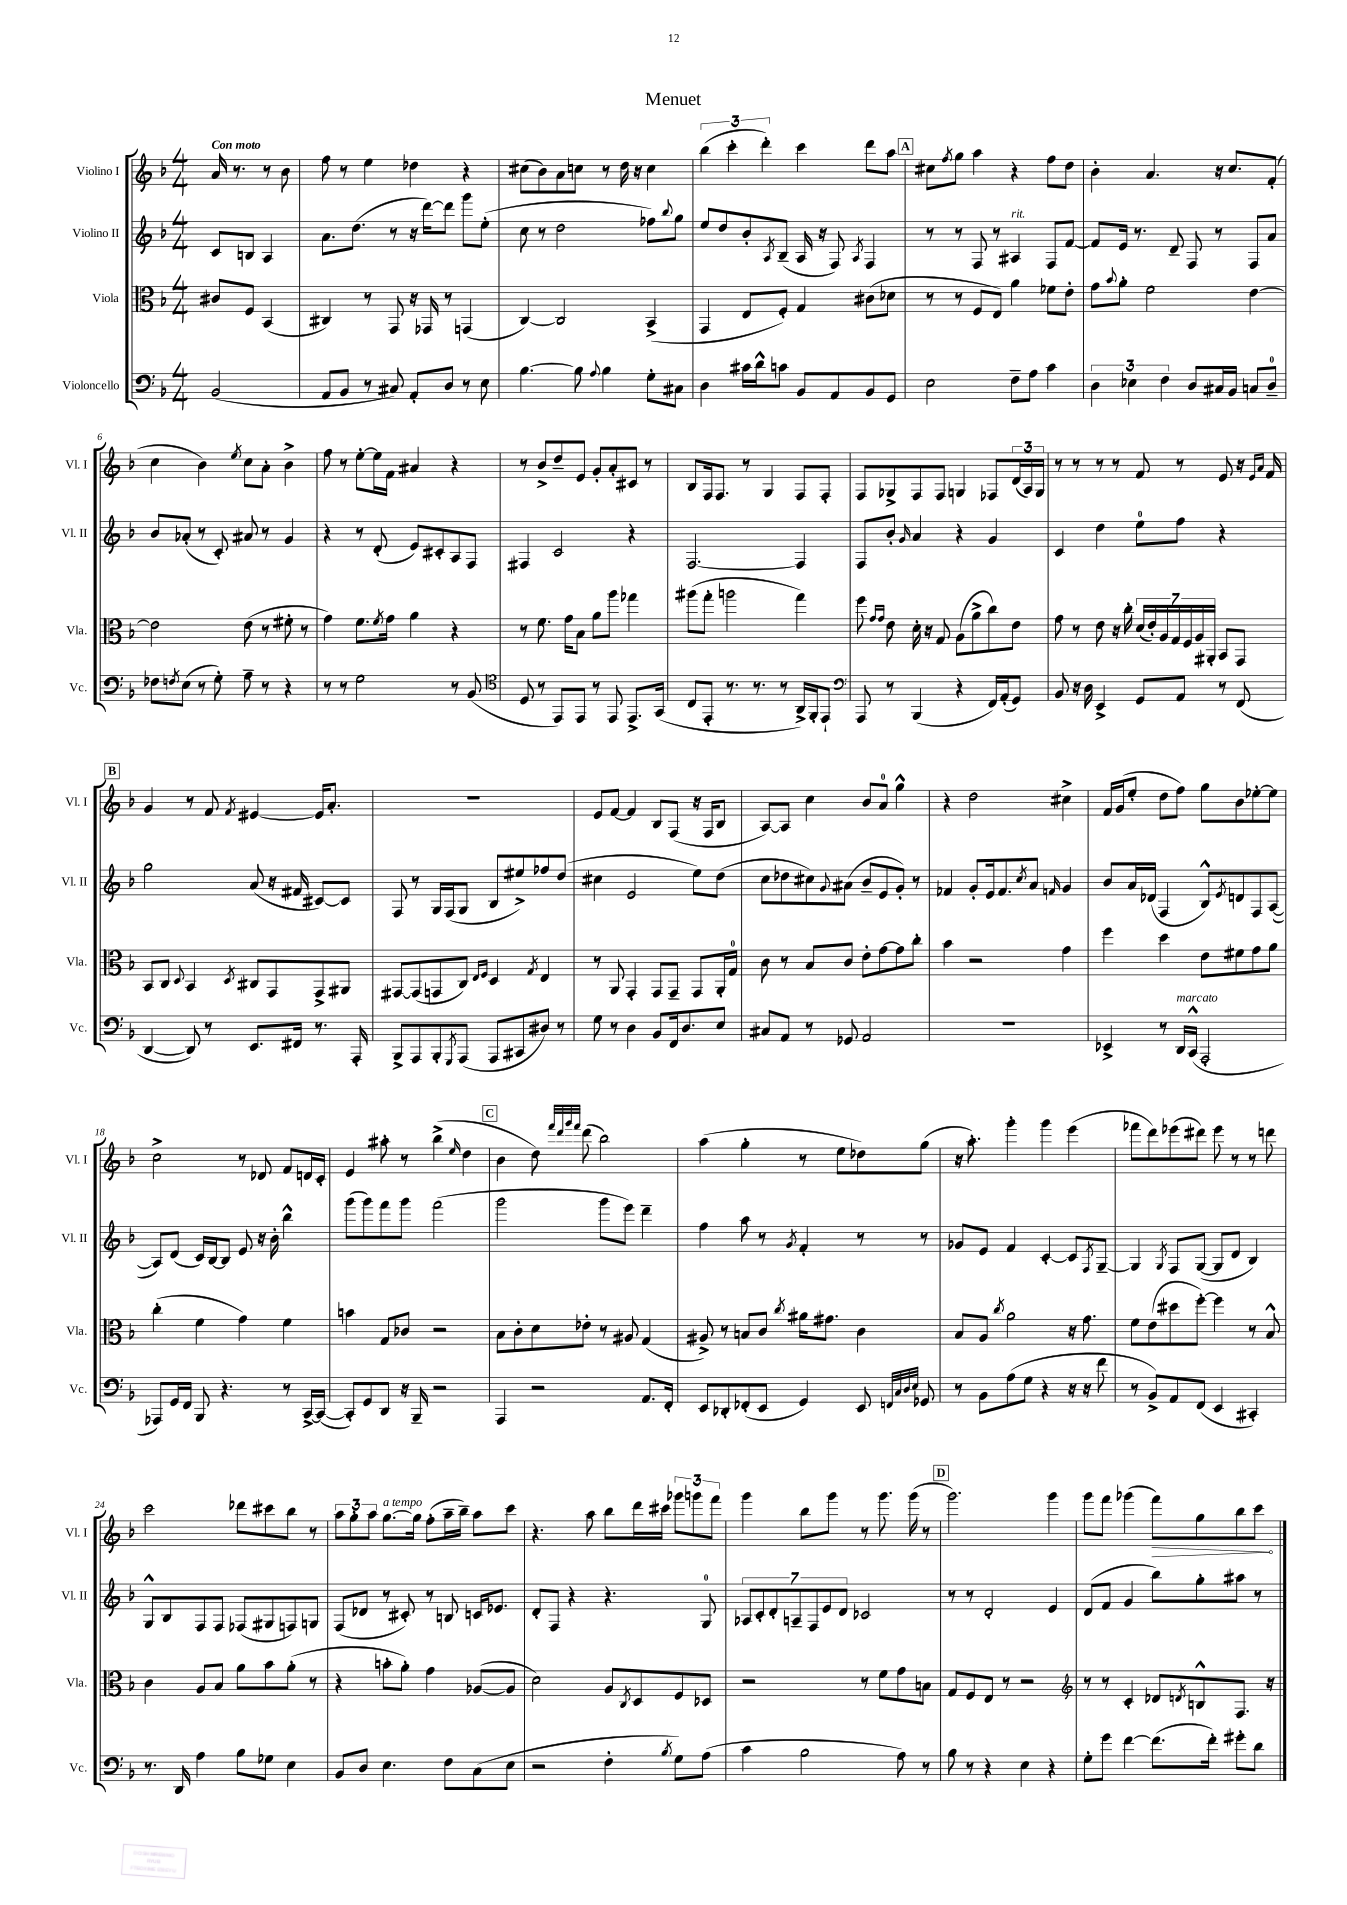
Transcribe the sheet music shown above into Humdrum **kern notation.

**kern	**kern	**kern	**kern	**dynam
*part4	*part3	*part2	*part1	*part1
*staff4	*staff3	*staff2	*staff1	*staff1
*I"Violoncello	*I"Viola	*I"Violino II	*I"Violino I	*
*I'Vc.	*I'Vla.	*I'Vl. II	*I'Vl. I	*
*clefF4	*clefC3	*clefG2	*clefG2	*
*k[b-]	*k[b-]	*k[b-]	*k[b-]	*
*M4/4	*M4/4	*M4/4	*M4/4	*
=	=	=	=	=
!	!	!	!LO:TX:a:B:t=Con moto	!
(2BB-/	8c#X/L	8c/L	16a/	.
.	.	.	8.r	.
.	8F/J	8Bn/J	.	.
.	(4BB-/	4A/	8r	.
.	.	.	8b-\	.
=1	=1	=1	=1	=1
8AA/L	4C#X/)	8.a\L	8ff\	.
8BB-/J	.	.	8r	.
.	.	(8.dd\J	.	.
8r	8r	.	4ee\	.
8C#X/)	8GG/	8r	.	.
8AA'/L	16r	16r	4dd-X\	.
.	16GG-X/	[16ddd\KL)	.	.
8D/J	8r	8ddd\J]	.	.
8r	(4GGn/	8ggg\L	4r	.
8E\	.	(8ee'\J	.	.
=2	=2	=2	=2	=2
[4.B-\	[4C/)	8cc\	(8cc#X\L	.
.	.	8r	8b-\)	.
.	2C/]	2dd\	8a\	.
8B-\]	.	.	8ccn\J	.
8qqA/	.	.	.	.
4B-\	.	.	8r	.
.	.	.	16dd\	.
.	.	.	16r	.
8G'\L	(4BB-^/	8ff-X\L)	4cc\	.
.	.	8qqbb-/	.	.
8C#X\J	.	8gg\J	.	.
=3	=3	=3	=3	=3
4D\	4GG/	8ee/L	(6bb-\	.
.	.	8dd/	.	.
.	.	.	6ccc'\	.
16c#X\LL	8E/L	8b-'/	.	.
16d^^\J	.	.	.	.
.	.	.	6ddd'\)	.
.	.	8qA/	.	.
8cn\J	8F'/J)	(8B-~/J	.	.
8BB-/L	4G/	16A/	4ccc\	.
.	.	16r	.	.
8AA/	.	8F/)	.	.
.	.	8qA/	.	.
8BB-/	(8c#X\L	4F/	8ddd\L	.
8GG/J	8d-X\J	.	8aa\J	.
!!LO:REH:place=s1:t=A
=4	=4	=4	=4	=4
2E\	8r	8r	8cc#X\L	.
.	.	.	8qff/	.
.	8r	8r	8gg\J	.
.	8F/L	8F/	4aa\	.
.	8E/J)	8r	.	.
!	!	!LO:TX:a:i:t=rit.	!	!
8F~\L	4a\	4A#X/	4r	.
8A\J	.	.	.	.
4c\	8f-X\L	8F/L	8ff\L	.
.	8e'\J	[8f/J	8dd\J	.
=5	=5	=5	=5	=5
6D\	8g\L	8f/L]	4b-'\	.
.	8qqb-/	.	.	.
.	8a'\J	16e/Jk	.	.
6E-X\	.	.	.	.
.	.	8.r	.	.
.	2f\	.	4.a/	.
6F\	.	.	.	.
.	.	8d~/	.	.
8D/L	.	8F/	.	.
16C#X/L	.	8r	16r	.
16BB-/JJ	.	.	8.cc/L	.
8Cn/L	[4e\	8F/L	.	.
8D~/J	.	8a/J	(8f'/J	.
!!LO:LB:g=z
=6	=6	=6	=6	=6
8F-X\L	2e\]	8b-/L	4cc\	.
8qFn/	.	.	.	.
(8E\J	.	(8a-X'/J	.	.
8r	.	8r	4b-\)	.
8G'\)	.	8c'/)	.	.
.	.	.	8qee/	.
8A~\	(8e\	8a#X/	8cc\L	.
8r	8r	8r	8a'\J	.
4r	8f#X'\	4g/	4b-^\	.
.	8r	.	.	.
=7	=7	=7	=7	=7
8r	4g\)	4r	8ff\	.
8r	.	.	8r	.
2G\	8.f\L	8r	[8ee'\L	.
.	.	(8d'/	16ee\L]	.
.	8qf/	.	.	.
.	16g\Jk	.	16f\JJ	.
.	4a\	8e/L)	4a#X/	.
.	.	8c#X'/	.	.
8r	4r	8A/	4r	.
(8BB-/	.	8F/J	.	.
=8	=8	=8	=8	=8
*clefC4	*	*	*	*
8D/	8r	4F#X/	8r	.
8r	8.f\	.	8b-^/L	.
8EE/L)	.	2c/	8dd~/	.
.	16g\KL	.	.	.
8EE/J	8B-\J	.	8e/J	.
8r	8a\L	.	8g'/L	.
8EE/	8aa\J	.	8a'/	.
8.EE^/L	4gg-X\	4r	8c#X/J	.
.	.	.	8r	.
(16GG/Jk	.	.	.	.
=9	=9	=9	=9	=9
8C/L	(8aa#X\L	[2.F/	8B-/L	.
8EE'/J	8gg'\J	.	16F/k	.
.	.	.	8.F/J	.
8.r	2aan\	.	.	.
.	.	.	8r	.
8.r	.	.	.	.
.	.	.	4G/	.
8r	.	.	.	.
16AA^/LL)	4gg\)	4F/]	8F/L	.
16FF'/J	.	.	.	.
8EE`/J	.	.	8F'/J	.
=10	=10	=10	=10	=10
*clefF4	*	*	*	*
8AAA/	8ff\	8F/L	8F/L	.
.	16qqg/LL	.	.	.
.	16qqg/JJ	.	.	.
8r	8e\	8b-'/J	8G-X^/	.
.	.	16qqg/	.	.
(4BBB-/	16d'\	4a/	8F/	.
.	16r	.	.	.
.	8G/	.	8F/J	.
4r	(8A\L	4r	4Gn/	.
.	8a^\	.	.	.
16FF/LL)	8cc\)	4g/	8F-X/L	.
(16AA'/J	.	.	.	.
8GG/J)	8e\J	.	(24d/L	.
.	.	.	24A/)	.
.	.	.	24G/JJ	.
=11	=11	=11	=11	=11
8BB-/	8g\	4c/	8r	.
16r	8r	.	8r	.
16D\	.	.	.	.
4EE^/	8e\	4dd\	8r	.
.	16r	.	8r	.
.	16cc'\	.	.	.
8GG/L	(28d/LL	8ee\L	8f/	.
.	28e'/)	.	.	.
.	28A/	.	.	.
.	28G/	.	.	.
8AA/J	.	8ff\J	8r	.
.	28F/	.	.	.
.	28A/	.	.	.
.	28AA#X'/JJ	.	.	.
8r	8BB-/L	4r	8e/	.
(8FF/	8GG/J	.	16r	.
.	.	.	16qqe/LL	.
.	.	.	16qqa/JJ	.
.	.	.	16f/	.
!!LO:LB:g=z
!!LO:REH:place=s1:t=B
=12	=12	=12	=12	=12
[4DD/	8BB-/L	2gg\	4g/	.
.	8C/J	.	.	.
.	8qqD/	.	.	.
8DD/])	4BB-/	.	8r	.
8r	.	.	8f/	.
.	8qD/	.	8qf/	.
8.EE/L	8C#X/L	(8a/	[4e#X/	.
.	8GG/	16r	.	.
16FF#X/Jk	.	16f#X/	.	.
8.r	8GG^/	[8c#X/L)	16e#/KL]	.
.	.	.	8.a'/J	.
.	8AA#X/J	8c#/J]	.	.
16AAA'/	.	.	.	.
=13	=13	=13	=13	=13
8BBB-^/L	[8GG#X/L	8F/	1r	.
8AAA/	(8GG#/]	8r	.	.
8BBB-'/	8GGn/	16G/LL	.	.
.	.	(16F/J	.	.
8qGGG/	.	.	.	.
(8AAA/J	8C/J)	8G/J	.	.
.	16qqE/LL	.	.	.
.	16qqF/JJ	.	.	.
8AAA/L	4D/	8B-/L	.	.
8CC#X/	.	8ee#X^/)	.	.
.	8qG/	.	.	.
8D#X/J)	4E/	8ff-X/	.	.
8r	.	(8dd/J	.	.
=14	=14	=14	=14	=14
8G\	8r	4cc#X\	8e/L	.
8r	8AA/	.	[8f/J	.
4D\	4GG'/	2e/	4f/]	.
8BB-/L	8GG/L	.	8B-/L	.
16FF/k	8GG~/J	.	(8F/J	.
8.D/	.	.	.	.
.	8GG/L	8ee\L)	16r	.
.	.	.	16F/KL	.
8E/J	16AA'/L	(8dd\J	8B-/J	.
.	16G/JJ	.	.	.
=15	=15	=15	=15	=15
8C#X/L	8c\	8cc\L	[8A/L)	.
8AA/J	8r	8dd-X\	8A/J]	.
8r	8B-/L	8cc#X\)	4cc\	.
.	.	8qqg/	.	.
8GG-X/	8c/J	(8a#X\J	.	.
2AA/	8e'\L	8b-~/L	8b-/L	.
.	[8g\	8e/	8a/J	.
.	8g\]	8g'/J)	4gg^^\	.
.	8cc'\J	8r	.	.
=16	=16	=16	=16	=16
1r	4b-\	4f-X/	4r	.
.	2r	8g'/L	2dd\	.
.	.	16e/k	.	.
.	.	8.f-/	.	.
.	.	8qcc/	.	.
.	.	8a/J	.	.
.	.	16qqfn/	.	.
.	4g\	4g/	4cc#X^\	.
=17	=17	=17	=17	=17
4EE-X^/	4ff\	8b-/L	16f/LL	.
.	.	.	(16g/J	.
.	.	16a/L	8ee'/J	.
.	.	(16d-X/JJ	.	.
8r	4dd\	4F/	8dd\L	.
!LO:TX:a:i:t=marcato	!	!	!	!
16DD/LL	.	.	8ff\J)	.
(16CC^^/JJ	.	.	.	.
2AAA'/	8e\L	8B-^^/L)	8gg\L	.
.	.	8qe/	.	.
.	8f#X\	8dn/	8b-\	.
.	8g\	8F/	[8ee-X'\	.
.	8a\J	([8A/J	8ee-\J]	.
!!LO:LB:g=z
=18	=18	=18	=18	=18
8AAA-X/L)	(4cc'\	8A/L])	2cc^\	.
16GG/L	.	(8d/J	.	.
16FF/JJ	.	.	.	.
8BBB-/	4f\	16c/LL)	.	.
.	.	[16B-/J	.	.
4.r	.	8B-/J]	.	.
.	4g\)	8e/	8r	.
.	.	16r	8d-X/	.
.	.	16b-'\	.	.
8r	4f\	4bb-^^\	8f/L	.
[16CC^/LL	.	.	16dn/L	.
(16CC/JJ_	.	.	16c'/JJ	.
=19	=19	=19	=19	=19
8CC'/L])	4bn\	(8ggg\L	4e/	.
8GG/	.	8ggg\)	.	.
8DD/J	8G/L	8fff\	8aa#X'\	.
16r	8c-X/J	8ggg\J	8r	.
16BBB-~/	.	.	.	.
2r	2r	(2fff\	(4bb-^\	.
.	.	.	16qqee/	.
.	.	.	4dd\	.
!!LO:REH:place=s1:t=C
=20	=20	=20	=20	=20
4AAA/	8B-\L	2ggg\	4b-\	.
.	8c'\	.	.	.
2r	8d\	.	8dd\)	.
.	.	.	32qqfff/LLL	.
.	.	.	32qqddd/	.
.	.	.	32qqggg/	.
.	.	.	32qqfff/JJJ	.
.	8e-X'\J	.	(8ddd\	.
.	8r	8ggg\L	2bb-\)	.
.	8A#X/	8eee\J)	.	.
8.AA/L	(4G/	4ddd~\	.	.
16FF'/Jk	.	.	.	.
=21	=21	=21	=21	=21
8EE/L	8A#X^/)	4ff\	(4aa\	.
8DD-X'/	8r	.	.	.
(8FF-X'/	8Bn/L	8aa\	4gg'\	.
8EE/J	8c/J	8r	.	.
.	8qcc/	8qg/	.	.
4GG/)	16a#X\KL	4f'/	8r	.
.	8.g#X\J	.	.	.
.	.	.	8ee\L	.
8EE/	4c\	8r	8dd-X\)	.
32qqFFn/LLL	.	.	.	.
32qqC/	.	.	.	.
32qqD/	.	.	.	.
32qqE/JJJ	.	.	.	.
8GG-X/	.	8r	(8gg\J	.
=22	=22	=22	=22	=22
8r	8B-/L	8g-X/L	16r	.
.	.	.	8.aa'\)	.
8BB-\L	8A/J	8e/J	.	.
.	8qcc/	.	.	.
(8A\	2a\	4f/	4ggg'\	.
8G\J	.	.	.	.
4r	.	[4c'/	4ggg\	.
16r	16r	8c/L]	(4eee\	.
16r	8.g\	.	.	.
.	.	8qF/	.	.
8f\	.	[8G~/J	.	.
=23	=23	=23	=23	=23
8r	8f\L	4G/]	8fff-X\L	.
8BB-^/L)	(8e\	.	8ddd\)	.
.	.	8qG/	.	.
8AA/	8dd#X\	8F/L	(8eee-X\	.
(8FF/J	[8ff'\J)	([8G/J	8ddd#X\J)	.
4EE/	4ff\]	8G/L]	8eee-\	.
.	.	8d/J	8r	.
4CC#X'/)	8r	4B-/)	8r	.
.	8B-^^/	.	8dddn\	.
!!LO:LB:g=z
=24	=24	=24	=24	=24
8.r	4c\	8G^^/L	2ccc\	.
.	.	8B-/	.	.
16DD/	.	.	.	.
4A\	8A/L	8F/	.	.
.	8B-/J	8F/J	.	.
8B-\L	8a\L	(8F-X/L	8ddd-X\L	.
8G-X\J	8b-\	8G#X/	8ccc#X\	.
4E\	(8a'\J	8Fn/)	8bb-\J	.
.	8r	8Gn/J	8r	.
=25	=25	=25	=25	=25
8BB-/L	4r	(8F/L	12aa\L	.
.	.	.	12gg'\	.
8D/J	.	8d-X/J	.	.
.	.	.	12aa\J	.
!	!	!	!LO:TX:a:i:t=a tempo	!
4.E\	8bn'\L	8r	[8.gg\L	.
.	8a'\J)	8c#X'/)	.	.
.	.	.	16gg\Jk]	.
.	4g\	8r	(8ff'\L	.
8F\L	.	8Bn/	16aa~\L	.
.	.	.	16bb-~\JJ)	.
(8C\	([8A-X/L	16cn/KL	8aa\L	.
.	.	8.e-X/J	.	.
8E\J	8A-/J]	.	8ccc\J	.
=26	=26	=26	=26	=26
2r	2d\)	8d'/L	4.r	.
.	.	8F/J	.	.
.	.	4r	.	.
.	.	.	8aa\	.
4F'\	8A/L	4.r	8bb-\L	.
.	8qC/	.	.	.
.	8D/	.	16ddd\L	.
.	.	.	16ccc#X\JJ	.
8qB-/	.	.	.	.
8G\L)	8F/	.	12ggg-X\L	.
.	.	.	12gggn\	.
(8A\J	8D-X/J	8G/	.	.
.	.	.	12fff\J	.
=27	=27	=27	=27	=27
4c\	2r	14A-X/L	4ggg\	.
.	.	14c'/	.	.
.	.	14d'/	.	.
.	.	14An~/	.	.
2B-\	.	.	8bb-\L	.
.	.	14F/	.	.
.	.	14e/	.	.
.	.	.	8ggg\J	.
.	.	14d/J	.	.
.	8r	2c-X/	8r	.
.	8f\L	.	8.ggg\	.
8A\)	8g\	.	.	.
.	.	.	(16ggg\	.
8r	8Bn\J	.	8r	.
!!LO:REH:place=s1:t=D
=28	=28	=28	=28	=28
8B-\	8G/L	8r	2.ggg\)	.
8r	8F/	8r	.	.
4r	8E/J	2d'/	.	.
.	8r	.	.	.
4E\	2r	.	.	.
4r	.	4e/	4ggg\	.
=29	=29	=29	=29	=29
*	*clefG2	*	*	*
8G'\L	8r	(8d/L	8ggg\L	.
8g\J	8r	8f/J	8fff\J	.
[4f\	4c'/	4g/	(4ggg-X\	.
!	!	!	!	!LO:HP:b
(8.f\L]	8d-X/L	8bb-\L)	8fff\L)	>
.	8qdn/	.	.	.
.	8Bn^^/	8gg'\	8gg\	.
16f'\Jk)	.	.	.	.
8g#X'\L	8.F/J	8aa#X\J	8bb-\	.
8d\J	.	8r	8ccc\J	.
.	16r	.	.	.
.	.	.	.	]
==	==	==	==	==
*-	*-	*-	*-	*-
